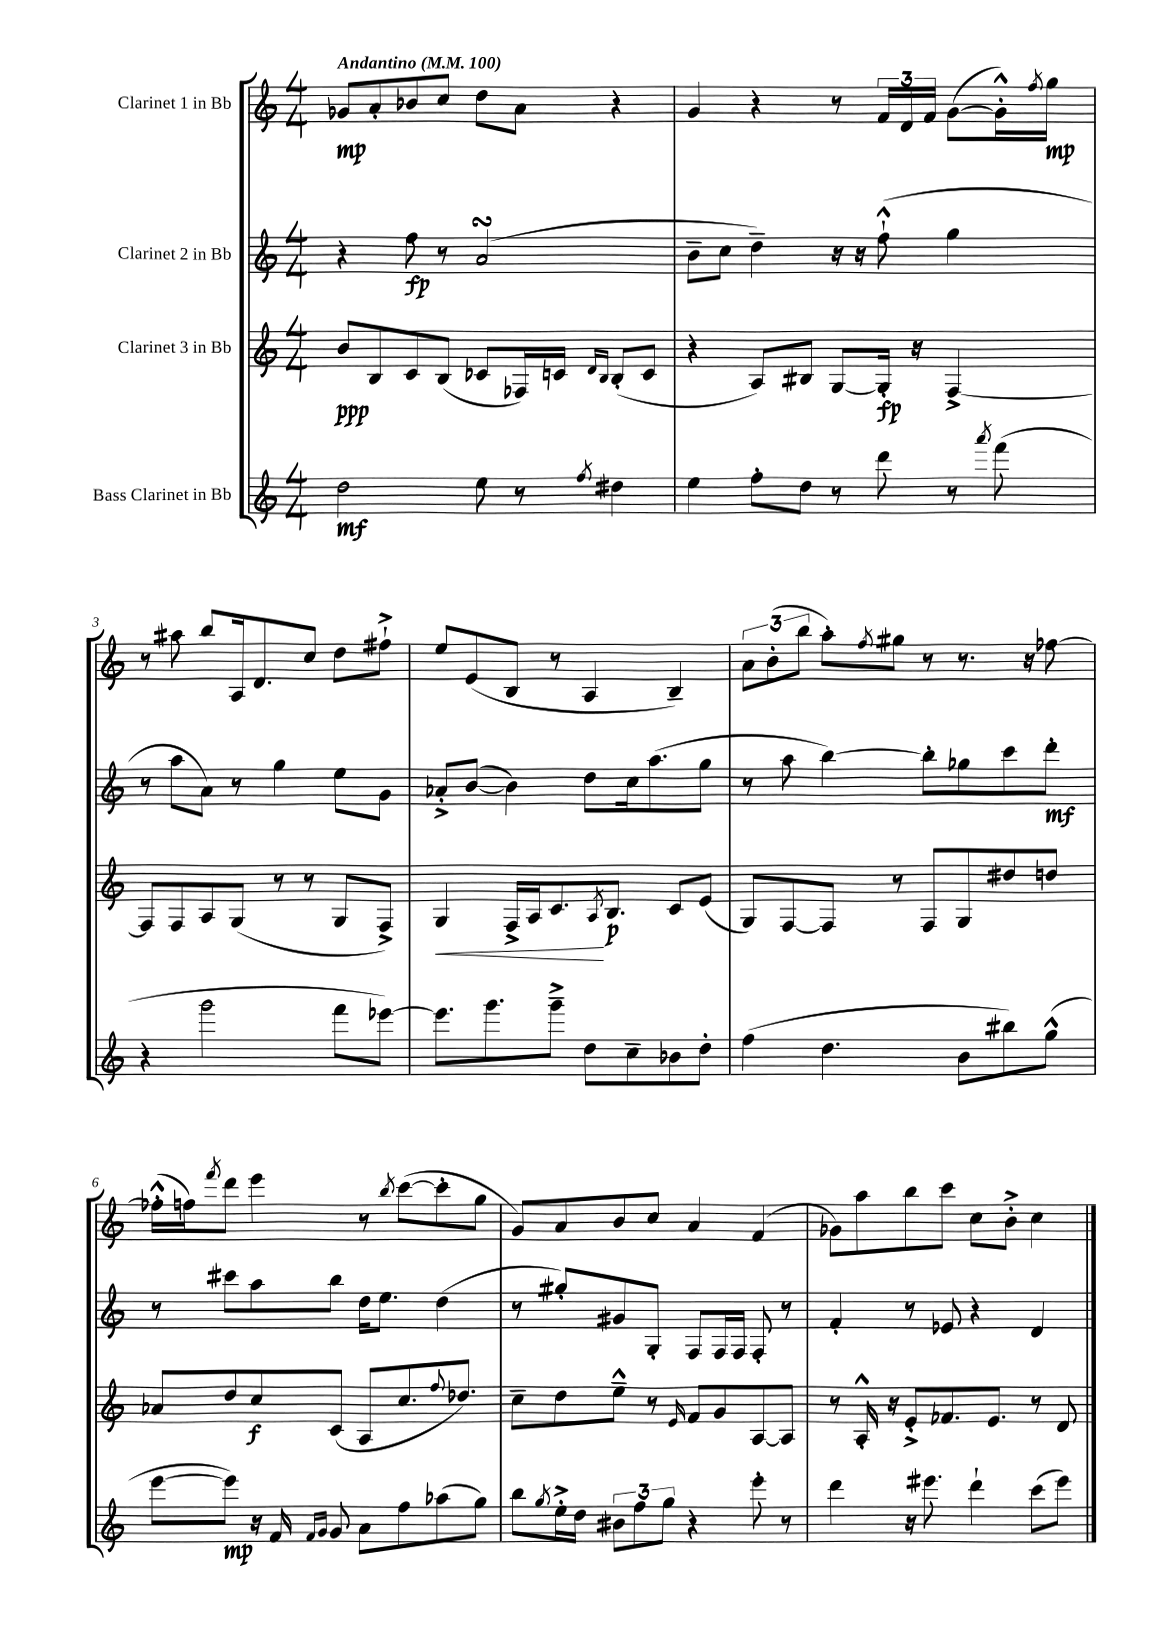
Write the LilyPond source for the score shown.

<<
\new StaffGroup <<
\new Staff = "s0" \with { instrumentName = "Clarinet 1 in Bb" } {
    \clef treble \key c \major \numericTimeSignature \time 4/4 \tempo "Andantino" 4 = 100
    ges'8\mp a'8-. bes'8 c''8 d''8 a'8 r4 |
    g'4 r4 r8 \tuplet 3/2 { f'16 d'16 f'16 } g'8~( g'16-.-^) \acciaccatura { f''8 } g''16\mp |
    r8 ais''8 b''8 a16 d'8. c''8 d''8 fis''8-!-> |
    e''8 e'8( b8 r8 a4 b4--) |
    \tuplet 3/2 { a'8 b'8-.( b''8 } a''8-.) \acciaccatura { f''8 } gis''8 r8 r8. r16 fes''8~ |
    fes''16-.-^( f''16) \acciaccatura { f'''8 } d'''8 e'''4 r8 \acciaccatura { b''8 } c'''8~( c'''8-. g''8 |
    g'8) a'8 b'8 c''8 a'4 f'4( |
    ges'8) a''8 b''8 c'''8 c''8 b'8-.-> c''4 \bar "|." |
}
\new Staff = "s1" \with { instrumentName = "Clarinet 2 in Bb" } {
    \clef treble \key c \major \numericTimeSignature \time 4/4
    r4 f''8\fp r8 a'2\turn( |
    b'8-- c''8 d''4--) r16 r16 f''8-!-^( g''4 |
    r8 a''8 a'8) r8 g''4 e''8 g'8 |
    aes'8-.-> b'8~( b'4) d''8 c''16 a''8.( g''8 |
    r8 a''8 b''4~) b''8-. ges''8 c'''8 d'''8-.\mf |
    r8 cis'''8 a''8 b''8 d''16 e''8. d''4( |
    r8 gis''8-.) gis'8 g8-. f8 f16 f16 f8-. r8 |
    f'4-. r8 ees'8 r4 d'4 \bar "|." |
}
\new Staff = "s2" \with { instrumentName = "Clarinet 3 in Bb" } {
    \clef treble \key c \major \numericTimeSignature \time 4/4
    b'8\ppp b8 c'8 b8( ces'8 fes16) c'16 \grace { d'16 b16 } b8-.( c'8 |
    r4 a8) bis8 g8~ g16-.\fp r16 f4~-> |
    f8 f8 a8 g8( r8 r8 g8 f8->) |
    g4\< f16-> a16 c'8.\! \acciaccatura { a8 } b8.\p c'8 e'8( |
    g8) f8~ f8 r8 f8 g8 dis''8 d''8 |
    aes'8 d''8 c''8\f c'8( a8 c''8. \appoggiatura { f''8 } des''8.) |
    c''8-- d''8 e''8---^ r8 \grace { e'16 } f'8 g'8 a8~ a8 |
    r8 a16-.-^ r16 e'8-.-> fes'8. e'8. r8 d'8 \bar "|." |
}
\new Staff = "s3" \with { instrumentName = "Bass Clarinet in Bb" } {
    \clef treble \key c \major \numericTimeSignature \time 4/4
    d''2\mf e''8 r8 \acciaccatura { f''8 } dis''4 |
    e''4 f''8-. d''8 r8 d'''8 r8 \acciaccatura { a'''8 } f'''8( |
    r4 g'''2 f'''8 ees'''8~) |
    ees'''8. g'''8. g'''8---> d''8 c''8-- bes'8 d''8-. |
    f''4( d''4. b'8 bis''8) g''8-^( |
    e'''8~ e'''8\mp) r16 f'16 \grace { f'16 g'16 } g'8 a'8 f''8 aes''8( g''8) |
    b''8 \acciaccatura { g''8 } e''16-.-> d''16 \tuplet 3/2 { bis'8 f''8 g''8 } r4 e'''8-. r8 |
    d'''4 r16 eis'''8. d'''4-! c'''8( eis'''8) \bar "|." |
}
>>
>>
